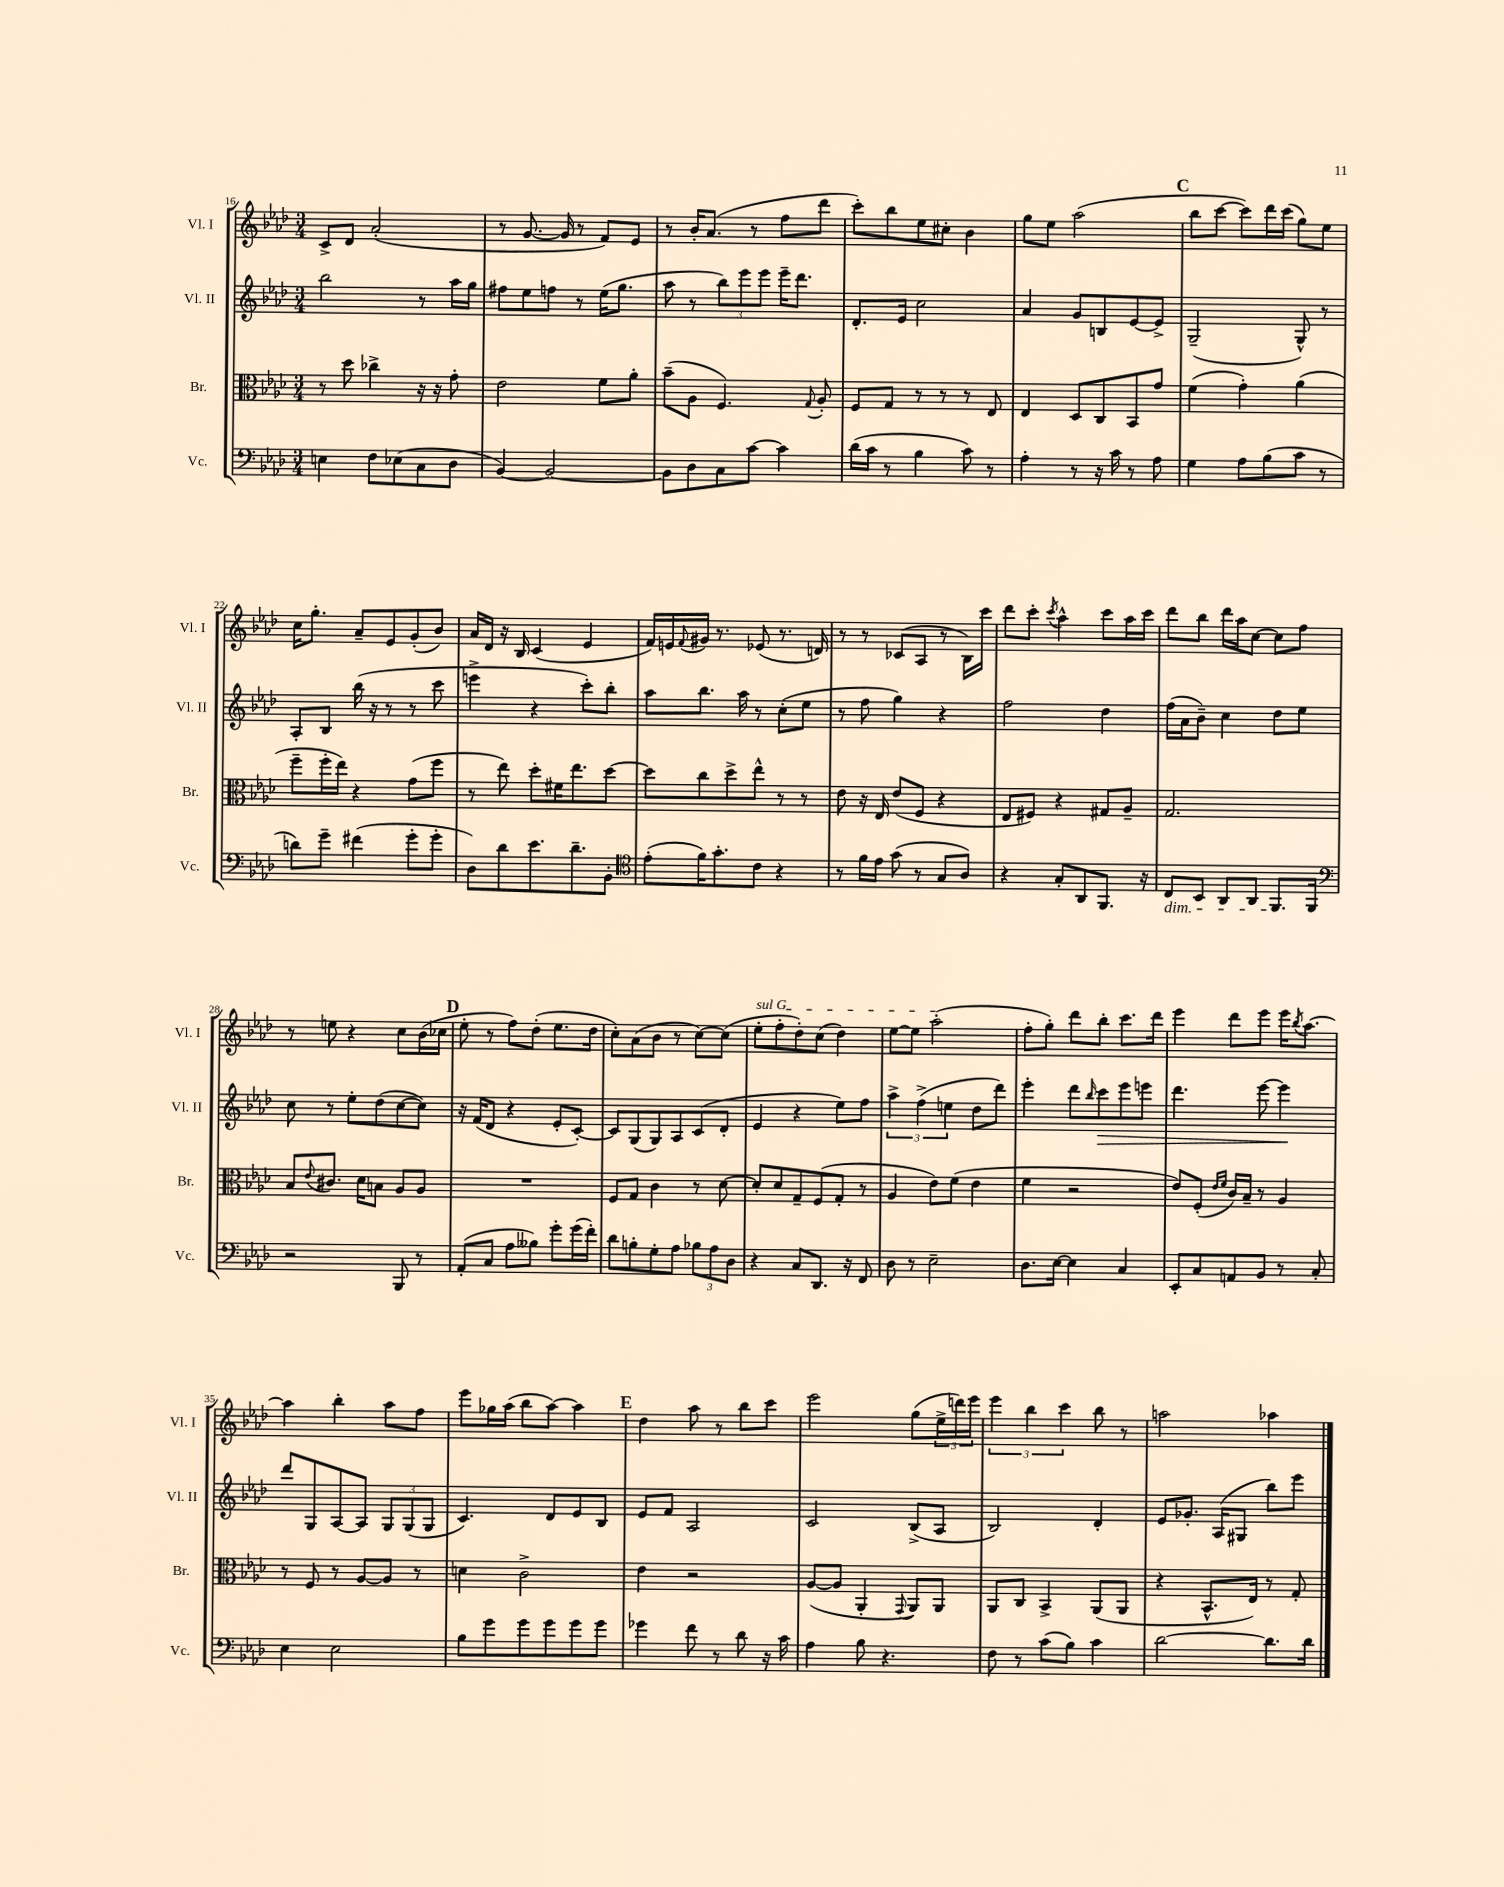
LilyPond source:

<<
\new StaffGroup <<
\new Staff = "s0" \with { instrumentName = "Vl. I" shortInstrumentName = "Vl. I" } {
    \clef treble \key aes \major \numericTimeSignature \time 3/4
    c'8-> des'8 aes'2-.( |
    r8 g'8.~ g'16 r8 f'8) ees'8 |
    r8 bes'16-. aes'8.( r8 f''8 des'''8 |
    c'''8-.) bes''8 ees''8 cis''8-. bes'4 |
    g''8 ees''8 aes''2( |
    \mark \markup { \bold "C" } bes''8 c'''8~ c'''8) des'''16 c'''16( g''8) ees''8 |
    c''16 g''8.-. aes'8-- ees'8 g'8-.( bes'8) |
    aes'16 des'16 r16 bes16 c'4( ees'4 |
    f'16) e'16 \appoggiatura { f'8 } gis'16 r8. ees'8( r8. d'16) |
    r8 r8 ces'8( aes8 r8 bes16) c'''16 |
    des'''8 c'''8-. \acciaccatura { c'''8 } aes''4-^ c'''8 aes''16 c'''16 |
    des'''8 bes''8 des'''16 aes''16 c''8~ c''8 f''8 |
    r8 e''8 r4 c''8 bes'16( ces''16 |
    \mark \markup { \bold "D" } ees''8-. r8 f''8) des''8-.( ees''8. des''16 |
    c''8-.) aes'8( bes'8 r8 c''8~) c''8( |
    \once \override TextSpanner.bound-details.left.text = \markup { \italic "sul G" } ees''8-.\startTextSpan f''8-. des''8-.) c''8( des''4) |
    ees''8~ ees''8 aes''2-.\stopTextSpan( |
    f''8-. g''8-.) des'''8 bes''8-. c'''8. des'''16 |
    ees'''4 des'''8 ees'''8 ees'''16 \acciaccatura { bes''8 } aes''8.~ |
    aes''4 bes''4-. aes''8 f''8 |
    ees'''8 ges''16 aes''16( bes''8 aes''8~) aes''4 |
    \mark \markup { \bold "E" } des''4 aes''8 r8 bes''8 c'''8 |
    ees'''2 g''8( \tuplet 3/2 { ees''16-> d'''16) ees'''16 } |
    \tuplet 3/2 { ees'''4 bes''4 c'''4 } bes''8 r8 |
    a''2 aes''4 \bar "|." |
}
\new Staff = "s1" \with { instrumentName = "Vl. II" shortInstrumentName = "Vl. II" } {
    \clef treble \key aes \major \numericTimeSignature \time 3/4
    bes''2 r8 aes''16 g''16 |
    fis''8 ees''8 f''8 r8 ees''16( g''8. |
    aes''8 r8 \tuplet 3/2 { bes''8) ees'''8 ees'''8 } ees'''16-- des'''8. |
    des'8.-. ees'16 c''2 |
    aes'4 g'8 b8 ees'8~ ees'8-> |
    \mark \markup { \bold "C" } g2--( g8-^) r8 |
    aes8-. bes8 bes''16( r16 r8 r8 c'''8 |
    e'''4-> r4 c'''8-.) bes''8-. |
    aes''8 bes''8. aes''16 r8 c''8-.( ees''8 |
    r8 f''8 g''4) r4 |
    f''2 des''4 |
    f''16( aes'16 bes'8--) c''4 des''8 ees''8 |
    c''8 r8 ees''8-. des''8( c''8~ c''8) |
    \mark \markup { \bold "D" } r16 f'16( des'8 r4 ees'8-. c'8~-.) |
    c'8 g8( g8) aes8 c'8( des'8-. |
    ees'4 r4 ees''8) f''8 |
    \tuplet 3/2 { aes''4-> f''4->( e''4 } des''8 des'''8) |
    ees'''4-. des'''8 \grace { bes''16 } c'''8\> ees'''8 e'''8 |
    des'''4. ees'''8~ ees'''4\! |
    des'''8 g8 aes8~ aes8 \tuplet 3/2 { g8 g8( g8 } |
    c'4.) des'8 ees'8 bes8 |
    \mark \markup { \bold "E" } ees'8 f'8 aes2 |
    c'2 bes8->( aes8 |
    bes2) des'4-. |
    ees'8 ges'8.-. aes16( gis8 bes''8) ees'''8 \bar "|." |
}
\new Staff = "s2" \with { instrumentName = "Br." shortInstrumentName = "Br." } {
    \clef alto \key aes \major \numericTimeSignature \time 3/4
    r8 des''8 ces''4-> r16 r16 g'8-. |
    ees'2 f'8 aes'8-. |
    bes'8--( aes8 f4.) \appoggiatura { g8 } aes8-. |
    f8 g8 r8 r8 r8 ees8 |
    ees4 des8 c8 bes,8 g'8 |
    \mark \markup { \bold "C" } f'4( g'4-.) aes'4( |
    f''8-- f''16-. ees''16) r4 g'8( f''8 |
    r8 ees''8) des''8-. fis'16 ees''8. des''8~ |
    des''8 c''8 des''8-> ees''8-^ r8 r8 |
    ees'8 r16 ees16 ees'8( f8 r4 |
    ees8 fis8) r4 gis8 aes8-- |
    g2. |
    bes8 \appoggiatura { ees'8 } cis'8. des'16 b8 aes8 aes8 |
    \mark \markup { \bold "D" } R2. |
    f8 g8 c'4 r8 des'8~ |
    des'8-. des'8 g8-- f8( g8-. r8 |
    aes4 ees'8) f'8( ees'4 |
    f'4 r2 |
    ees'8) f8-.( \grace { ees'16 f'16 } c'16) bes16-- r8 aes4 |
    r8 f8 r8 aes8~ aes8 r8 |
    d'4 c'2-> |
    \mark \markup { \bold "E" } ees'4 r2 |
    aes8~( aes8 aes,4-. \appoggiatura { g,8 } aes,8) aes,8 |
    aes,8 c8 bes,4-> aes,8( aes,8 |
    r4 bes,8.-^ ees16) r8 g8-. \bar "|." |
}
\new Staff = "s3" \with { instrumentName = "Vc." shortInstrumentName = "Vc." } {
    \clef bass \key aes \major \numericTimeSignature \time 3/4
    e4 f8 ees8( c8 des8 |
    bes,4~) bes,2~ |
    bes,8 des8 c8 c'8~ c'4 |
    des'16( c'16 r8 bes4 c'8) r8 |
    aes4-. r8 r16 c'16 r8 aes8 |
    \mark \markup { \bold "C" } g4 aes8 bes8( c'8 r8 |
    d'8) g'8-- fis'4( g'8-. g'8-. |
    des8) des'8 ees'8. des'8.-- bes,8-. |
    \clef tenor ees'8-.( f'16) g'8.-. c'8 r4 |
    r8 f'16 ees'16 g'8( r8 g8 aes8) |
    r4 g8-. aes,8 f,8. r16 |
    c8\dim bes,8 aes,8 aes,8 f,8.\! f,16 |
    \clef bass r2 bes,,8 r8 |
    \mark \markup { \bold "D" } aes,8-.( c8 aes8 beses8) g'8-. g'16( f'16-.) |
    des'8 b8-. g8-. aes8 \tuplet 3/2 { bes8 aes8 des8 } |
    r4 c8 des,8. r16 f,8 |
    des8 r8 ees2-- |
    des8. ees16~ ees4 c4 |
    ees,8-. c8 a,8 bes,8 r8 c8-. |
    ees4 ees2 |
    bes8 g'8 g'8 g'8 g'8 g'8 |
    \mark \markup { \bold "E" } ges'4 f'8 r8 des'8 r16 c'16 |
    aes4 bes8 r4. |
    f8 r8 c'8( bes8) c'4 |
    des'2~ des'8. des'16 \bar "|." |
}
>>
>>
\layout { \context { \Score currentBarNumber = #16 } }
